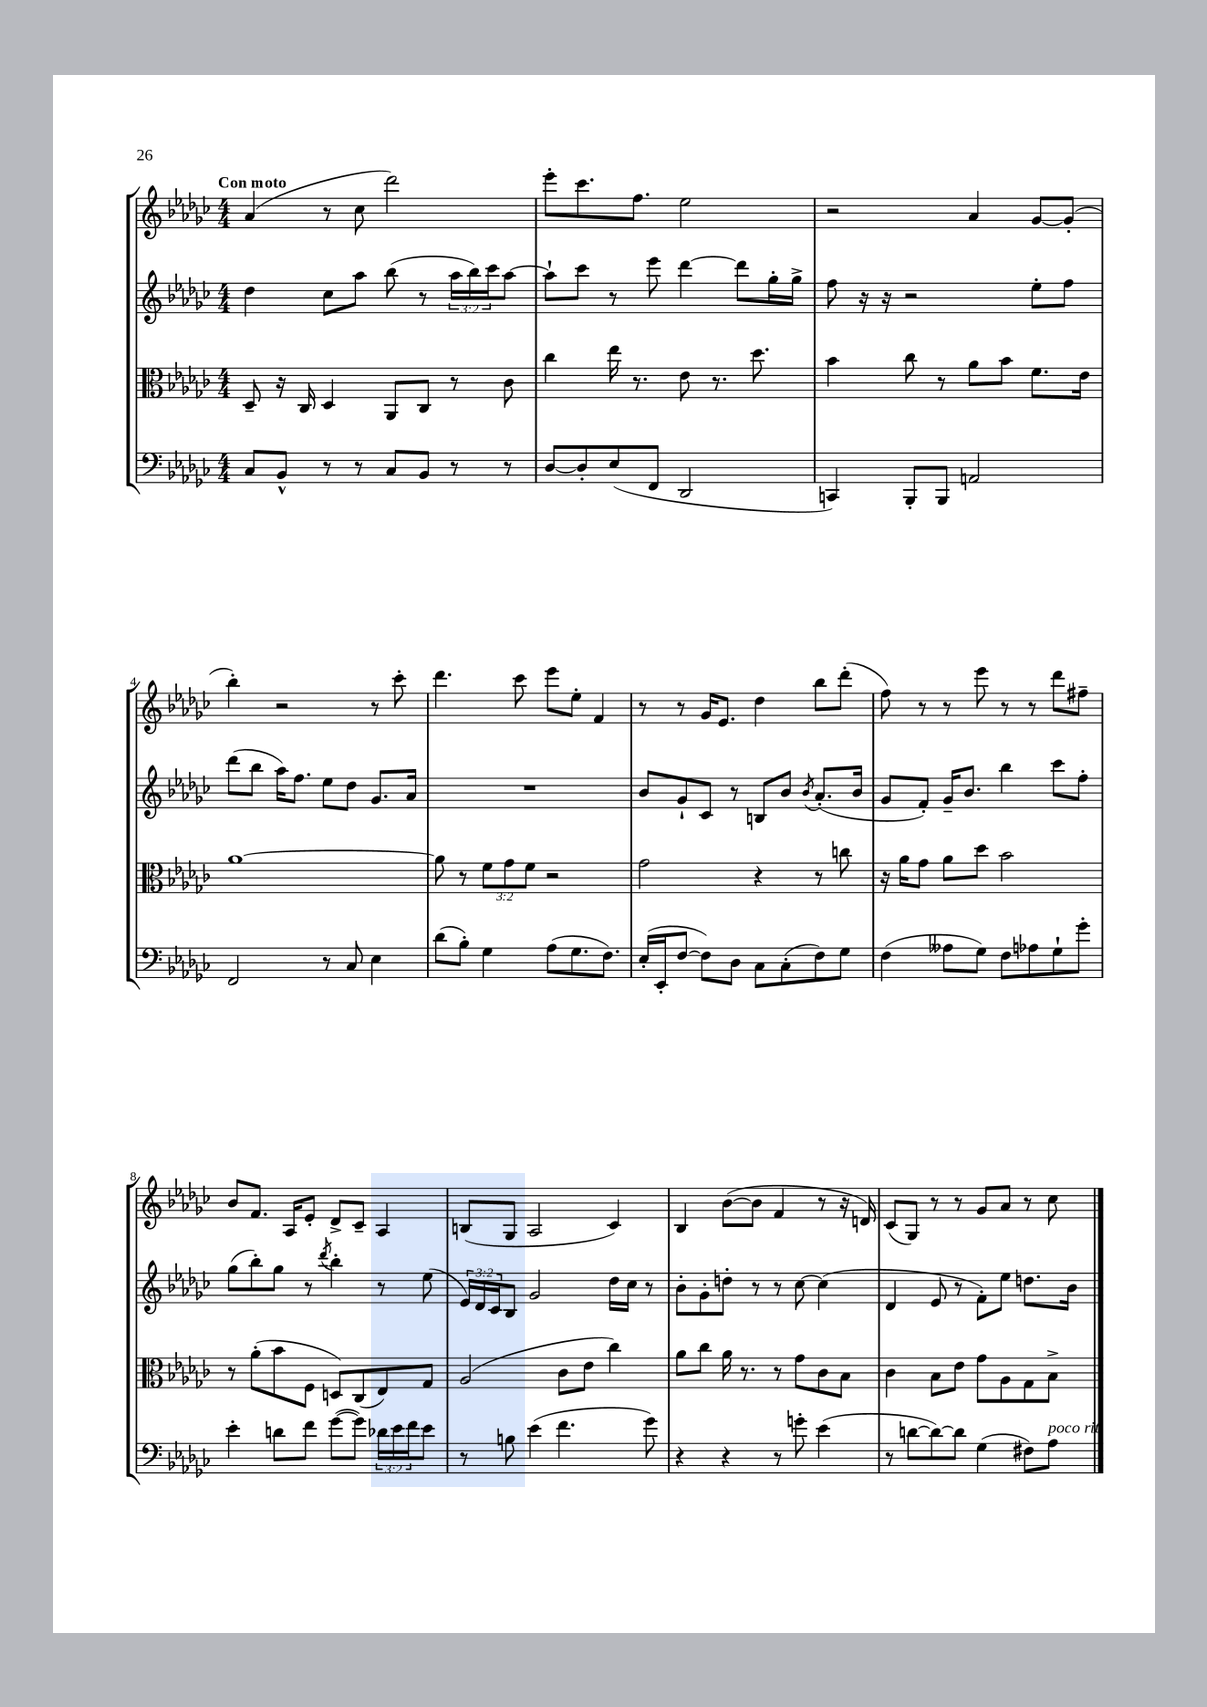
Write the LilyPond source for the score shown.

<<
\new StaffGroup <<
\new Staff = "s0" {
    \clef treble \key ges \major \numericTimeSignature \time 4/4 \tempo "Con moto"
    aes'4( r8 ces''8 des'''2) |
    ees'''8-. ces'''8. f''8. ees''2 |
    r2 aes'4 ges'8~ ges'8-.( |
    bes''4-.) r2 r8 ces'''8-. |
    des'''4. ces'''8 ees'''8 ees''8-. f'4 |
    r8 r8 ges'16 ees'8. des''4 bes''8 des'''8-.( |
    f''8) r8 r8 ees'''8 r8 r8 des'''8 fis''8-- |
    bes'8 f'8. aes16 ees'8-. des'8-> ces'8-- aes4 |
    b8( ges8 aes2 ces'4) |
    bes4 bes'8~( bes'8 f'4 r8 r16 d'16) |
    ces'8( ges8) r8 r8 ges'8 aes'8 r8 ces''8 \bar "|." |
}
\new Staff = "s1" {
    \clef treble \key ges \major \numericTimeSignature \time 4/4 \override Staff.TupletNumber.text = #tuplet-number::calc-fraction-text
    des''4 ces''8 aes''8 bes''8( r8 \tuplet 3/2 { aes''16 bes''16) ces'''16 } aes''8~ |
    aes''8-! ces'''8 r8 ees'''8 des'''4~ des'''8 ges''16-. ges''16-> |
    f''8 r16 r16 r2 ees''8-. f''8 |
    des'''8( bes''8 aes''16) f''8. ees''8 des''8 ges'8. aes'16 |
    R1 |
    bes'8 ges'8-! ces'8 r8 b8 bes'8 \acciaccatura { bes'8 } aes'8.-.( bes'16 |
    ges'8 f'8-.) ges'16-- bes'8. bes''4 ces'''8 f''8-. |
    ges''8( bes''8-.) ges''8 r8 \acciaccatura { des'''8 } bes''4-. r8 ees''8( |
    \tuplet 3/2 { ees'16) des'16 ces'16 } bes8 ges'2 des''16 ces''16 r8 |
    bes'8-. ges'8-. d''8-. r8 r8 ces''8~ ces''4( |
    des'4 ees'8 r8 f'8-.) ees''8 d''8. bes'16 \bar "|." |
}
\new Staff = "s2" {
    \clef alto \key ges \major \numericTimeSignature \time 4/4 \override Staff.TupletNumber.text = #tuplet-number::calc-fraction-text
    des8-- r16 ces16 des4 aes,8 ces8 r8 ces'8 |
    ces''4 ees''16 r8. ees'8 r8. des''8. |
    bes'4 ces''8 r8 aes'8 bes'8 f'8. ees'16 |
    aes'1~ |
    aes'8 r8 \tuplet 3/2 { f'8 ges'8 f'8 } r2 |
    ges'2 r4 r8 c''8 |
    r16 aes'16 ges'8 aes'8 des''8 bes'2 |
    r8 aes'8-.( bes'8 f8 d8) ces8( ees8) ges8 |
    aes2( ces'8 ees'8 ces''4) |
    aes'8 ces''8 aes'16 r8. r8 ges'8 ces'8 bes8 |
    ces'4 bes8 ees'8 ges'8 aes8 ges8 bes8-> \bar "|." |
}
\new Staff = "s3" {
    \clef bass \key ges \major \numericTimeSignature \time 4/4 \override Staff.TupletNumber.text = #tuplet-number::calc-fraction-text
    ces8 bes,8-^ r8 r8 ces8 bes,8 r8 r8 |
    des8~ des8-. ees8( f,8 des,2 |
    c,4) bes,,8-. bes,,8 a,2 |
    f,2 r8 ces8 ees4 |
    des'8( bes8-.) ges4 aes8( ges8. f8.) |
    ees16-.( ees,16-. f8~ f8) des8 ces8 ces8-.( f8) ges8 |
    f4( aeses8 ges8) f8 aes8 ges8-! ges'8-. |
    ees'4-. d'8 f'8 ges'8~( ges'8) \tuplet 3/2 { des'16 ees'16 f'16 } ees'8 |
    r8 b8 ees'4( f'4. ges'8) |
    r4 r4 r8 g'8-. ees'4( |
    r8 d'8~ d'8~) d'8 ges4( fis8) aes8^\markup { \italic "poco rit." } \bar "|." |
}
>>
>>
